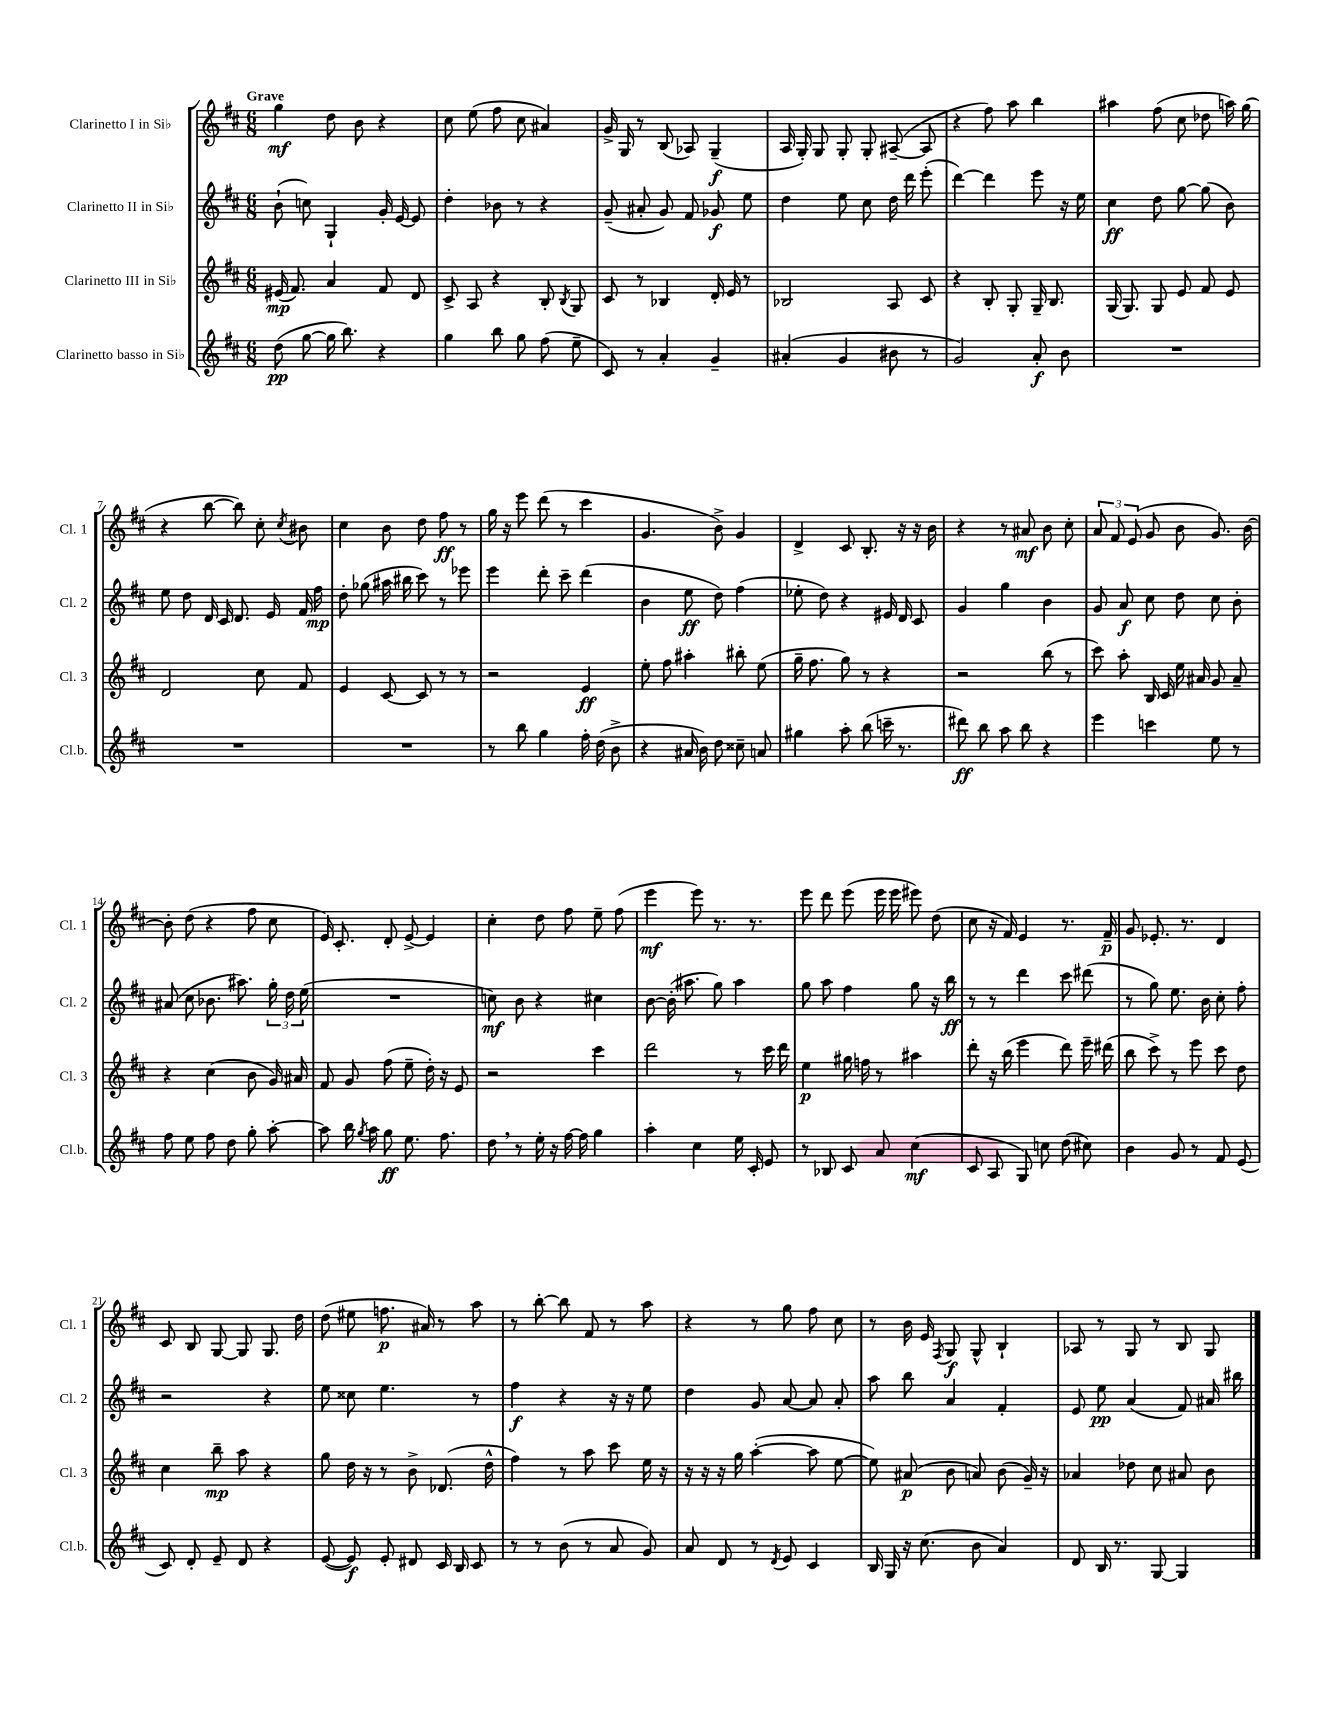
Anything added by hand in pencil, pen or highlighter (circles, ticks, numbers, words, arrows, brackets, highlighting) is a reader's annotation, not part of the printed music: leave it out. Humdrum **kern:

**kern	**dynam	**kern	**dynam	**kern	**dynam	**kern	**dynam
*part4	*part4	*part3	*part3	*part2	*part2	*part1	*part1
*staff4	*staff4	*staff3	*staff3	*staff2	*staff2	*staff1	*staff1
*I"Clarinetto basso in Si♭	*	*I"Clarinetto III in Si♭	*	*I"Clarinetto II in Si♭	*	*I"Clarinetto I in Si♭	*
*I'Cl.b.	*	*I'Cl. 3	*	*I'Cl. 2	*	*I'Cl. 1	*
*clefG2	*	*clefG2	*	*clefG2	*	*clefG2	*
*k[f#c#]	*	*k[f#c#]	*	*k[f#c#]	*	*k[f#c#]	*
*M6/8	*	*M6/8	*	*M6/8	*	*M6/8	*
=1	=1	=1	=1	=1	=1	=1	=1
!	!	!	!	!	!	!LO:TX:a:B:t=Grave	!
(8dd\	pp	(16e#X/	mp	(8b`\	.	4gg\	mf
.	.	8.f#/)	.	.	.	.	.
[8gg\	.	.	.	8ccn\)	.	.	.
16gg\]	.	4a/	.	4G`/	.	8dd\	.
8.bb\)	.	.	.	.	.	.	.
.	.	.	.	.	.	8b\	.
4r	.	8f#/	.	16g'/	.	4r	.
.	.	.	.	[16e/	.	.	.
.	.	8d/	.	8e/]	.	.	.
=2	=2	=2	=2	=2	=2	=2	=2
4gg\	.	8c#^/	.	4dd'\	.	8cc#\	.
.	.	8A/	.	.	.	(8ee\	.
8bb\	.	4r	.	8b-X\	.	8ff#\	.
8gg\	.	.	.	8r	.	8cc#\	.
(8ff#\	.	8B'/	.	4r	.	4a#X/)	.
.	.	8qB/	.	.	.	.	.
8ee~\	.	8G/	.	.	.	.	.
=3	=3	=3	=3	=3	=3	=3	=3
8c#/)	.	8c#/	.	(8g~/	.	16g^/	.
.	.	.	.	.	.	16G/	.
8r	.	8r	.	8a#X'/	.	8r	.
4a'/	.	4B-X/	.	8g/)	.	(8B/	.
.	.	.	.	8f#/	.	8A-X/)	.
4g~/	.	16d'/	.	8g-X/	f	(4G~/	f
.	.	16e/	.	.	.	.	.
.	.	8r	.	8ee\	.	.	.
=4	=4	=4	=4	=4	=4	=4	=4
(4a#X'/	.	2B-X/	.	4dd\	.	16A/	.
.	.	.	.	.	.	16G'/)	.
.	.	.	.	.	.	8G/	.
4g/	.	.	.	8ee\	.	8G'/	.
.	.	.	.	8cc#\	.	8G'/	.
8b#X\	.	8A/	.	16dd\	.	([8A#X~/	.
.	.	.	.	16ddd\	.	.	.
8r	.	8c#/	.	(8eee'\	.	8A#/]	.
=5	=5	=5	=5	=5	=5	=5	=5
2g/)	.	4r	.	[4ddd\)	.	4r	.
.	.	8B'/	.	4ddd\]	.	8ff#\)	.
.	.	8G'/	.	.	.	8aa\	.
8a'/	f	16G~/	.	8eee\	.	4bb\	.
.	.	8.B/	.	.	.	.	.
8b\	.	.	.	16r	.	.	.
.	.	.	.	16ee\	.	.	.
=6	=6	=6	=6	=6	=6	=6	=6
2.r	.	(16G/	.	4cc#\	ff	4aa#X\	.
.	.	8.G/)	.	.	.	.	.
.	.	8G/	.	8dd\	.	(8ff#\	.
.	.	8e/	.	[8gg\	.	8cc#\	.
.	.	8f#/	.	(8gg\]	.	8dd-X\	.
.	.	8e/	.	8b\)	.	16aan\)	.
.	.	.	.	.	.	(16gg\	.
!!LO:LB:g=z
=7	=7	=7	=7	=7	=7	=7	=7
2.r	.	2d/	.	8ee\	.	4r	.
.	.	.	.	8dd\	.	.	.
.	.	.	.	16d/	.	[8bb\	.
.	.	.	.	16c#/	.	.	.
.	.	.	.	8.d/	.	8bb\])	.
.	.	8cc#\	.	.	.	8cc#'\	.
.	.	.	.	16e/	.	.	.
.	.	.	.	.	.	8qcc#/	.
.	.	8f#/	.	16f#/	.	8b#X\	.
.	.	.	.	16ff#\	mp	.	.
=8	=8	=8	=8	=8	=8	=8	=8
2.r	.	4e/	.	8dd'\	.	4cc#\	.
.	.	.	.	(8gg-X\	.	.	.
.	.	[8c#/	.	16aa#X\	.	8b\	.
.	.	.	.	16bb#X\	.	.	.
.	.	8c#/]	.	8ccc#\)	.	8dd\	.
.	.	8r	.	8r	.	8ff#\	ff
.	.	8r	.	8eee-X\	.	8r	.
=9	=9	=9	=9	=9	=9	=9	=9
8r	.	2r	.	4eee\	.	16gg\	.
.	.	.	.	.	.	16r	.
8bb\	.	.	.	.	.	8eee\	.
4gg\	.	.	.	8ddd'\	.	(8ddd\	.
.	.	.	.	8ccc#~\	.	8r	.
16ff#'\	.	4e/	ff	(4ddd\	.	4ccc#\	.
(16dd\	.	.	.	.	.	.	.
8b^\	.	.	.	.	.	.	.
=10	=10	=10	=10	=10	=10	=10	=10
4r	.	8ee'\	.	4b\	.	4.g/	.
.	.	8ff#\	.	.	.	.	.
16a#X/	.	4aa#X'\	.	8ee\	ff	.	.
16b\)	.	.	.	.	.	.	.
8dd\	.	.	.	8dd\)	.	8b^\)	.
8cc##X~\	.	8bb#X'\	.	(4ff#\	.	4g/	.
8an/	.	(8ee\	.	.	.	.	.
=11	=11	=11	=11	=11	=11	=11	=11
4gg#X\	.	16gg~\	.	8ee-X'\	.	4d^/	.
.	.	8.ff#\	.	.	.	.	.
.	.	.	.	8dd\)	.	.	.
8aa'\	.	8gg\)	.	4r	.	8c#/	.
(8bb\	.	8r	.	.	.	8.B'/	.
16cccn~\	.	4r	.	16e#X/	.	.	.
8.r	.	.	.	16d/	.	16r	.
.	.	.	.	8c#/	.	16r	.
.	.	.	.	.	.	16b\	.
=12	=12	=12	=12	=12	=12	=12	=12
8ddd#X\)	ff	2r	.	4g/	.	4r	.
8bb\	.	.	.	.	.	.	.
8aa\	.	.	.	4gg\	.	8r	.
8bb\	.	.	.	.	.	8a#X/	mf
4r	.	(8bb\	.	4b\	.	8b\	.
.	.	8r	.	.	.	8cc#'\	.
=13	=13	=13	=13	=13	=13	=13	=13
4eee\	.	8ccc#\)	.	8g/	.	12a/	.
.	.	.	.	.	.	12f#/	.
.	.	8aa'\	.	8a/	f	.	.
.	.	.	.	.	.	(12e/	.
4cccn\	.	16B/	.	8cc#\	.	8g/	.
.	.	16c#/	.	.	.	.	.
.	.	16ee\	.	8dd\	.	8b\	.
.	.	16a#X/	.	.	.	.	.
8ee\	.	8g/	.	8cc#\	.	8.g/)	.
8r	.	8a#~/	.	8b'\	.	.	.
.	.	.	.	.	.	[16b\	.
!!LO:LB:g=z
=14	=14	=14	=14	=14	=14	=14	=14
8ff#\	.	4r	.	(8a#X/	.	8b'\]	.
8ee\	.	.	.	8cc#\	.	(8dd\	.
8ff#\	.	(4cc#\	.	8.b-X\	.	4r	.
8dd\	.	.	.	.	.	.	.
.	.	.	.	8.aa#X\)	.	.	.
8gg'\	.	8b\	.	.	.	8ff#\	.
[8aa'\	.	16g/)	.	24gg'\	.	8cc#\	.
.	.	.	.	24dd\	.	.	.
.	.	16a#X/	.	.	.	.	.
.	.	.	.	(24ee\	.	.	.
=15	=15	=15	=15	=15	=15	=15	=15
8aa\]	.	8f#/	.	2.r	.	16e/)	.
.	.	.	.	.	.	8.c#'/	.
16bb\	.	8g/	.	.	.	.	.
8qgg/	.	.	.	.	.	.	.
16aa\	.	.	.	.	.	.	.
8gg\	ff	(8ff#\	.	.	.	8d'/	.
8.ee\	.	8ee~\	.	.	.	[8e^/	.
.	.	16dd'\)	.	.	.	4e/]	.
8.ff#\	.	16r	.	.	.	.	.
.	.	8e/	.	.	.	.	.
=16	=16	=16	=16	=16	=16	=16	=16
8dd,\	.	2r	.	8ccn\)	mf	4cc#'\	.
8r	.	.	.	8b\	.	.	.
16ee'\	.	.	.	4r	.	8dd\	.
16r	.	.	.	.	.	.	.
[16ff#\	.	.	.	.	.	8ff#\	.
16ff#\]	.	.	.	.	.	.	.
4gg\	.	4ccc#\	.	4cc#X\	.	8ee~\	.
.	.	.	.	.	.	(8ff#\	.
=17	=17	=17	=17	=17	=17	=17	=17
4aa'\	.	2ddd\	.	[8b\	.	4eee\	mf
.	.	.	.	(16b'\]	.	.	.
.	.	.	.	8.aa#X\	.	.	.
4cc#\	.	.	.	.	.	8eee\)	.
.	.	.	.	8gg\)	.	8.r	.
16ee\	.	8r	.	4aa#\	.	.	.
16c#'/	.	.	.	.	.	8.r	.
8e/	.	16ccc#\	.	.	.	.	.
.	.	16ddd\	.	.	.	.	.
=18	=18	=18	=18	=18	=18	=18	=18
8r	.	4ee\	p	8gg\	.	8eee\	.
8B-X/	.	.	.	8aa\	.	8ddd\	.
8c#/	.	16gg#X\	.	4ff#\	.	(8eee\	.
.	.	16ffn\	.	.	.	.	.
8a/	.	8r	.	.	.	16eee\	.
.	.	.	.	.	.	16eee\	.
(4cc#\	mf	4aa#X\	.	8gg\	.	8eee#X\)	.
.	.	.	.	16r	.	(8dd\	.
.	.	.	.	16bb\	ff	.	.
=19	=19	=19	=19	=19	=19	=19	=19
8c#/	.	8ddd'\	.	8r	.	8cc#\	.
8A/	.	16r	.	8r	.	16r	.
.	.	(16bb\	.	.	.	16f#/)	.
8G/)	.	4eee\	.	4ddd\	.	4e/	.
8ccn\	.	.	.	.	.	.	.
(8dd\	.	8ddd\)	.	8ccc#\	.	8.r	.
8cc#X\)	.	16eee~\	.	(8ddd#X\	.	.	.
.	.	(16ddd#X\	.	.	.	16f#~/	p
=20	=20	=20	=20	=20	=20	=20	=20
4b\	.	8bb\	.	8r	.	8g/	.
.	.	8ccc#^\)	.	8gg\)	.	8.e-X'/	.
8g/	.	8r	.	8.ee\	.	.	.
.	.	.	.	.	.	8.r	.
8r	.	8eee\	.	.	.	.	.
.	.	.	.	16b\	.	.	.
8f#/	.	8ccc#\	.	8cc#'\	.	4d/	.
(8e/	.	8dd\	.	8ff#'\	.	.	.
!!LO:LB:g=z
=21	=21	=21	=21	=21	=21	=21	=21
8c#/)	.	4cc#\	.	2r	.	8c#/	.
8d'/	.	.	.	.	.	8B/	.
8e~/	.	8bb~\	mp	.	.	[8G/	.
8d/	.	8aa\	.	.	.	8G/]	.
4r	.	4r	.	4r	.	8.G/	.
.	.	.	.	.	.	16dd\	.
=22	=22	=22	=22	=22	=22	=22	=22
([8e/	.	8gg\	.	8ee\	.	(8dd\	.
8e/])	f	16dd\	.	8cc##X\	.	8ee#X\	.
.	.	16r	.	.	.	.	.
8e'/	.	8r	.	4.ee\	.	8.ffn\	p
8d#X/	.	8b^\	.	.	.	.	.
.	.	.	.	.	.	16a#X/)	.
16c#/	.	(8.d-X/	.	.	.	8r	.
16B/	.	.	.	.	.	.	.
8c#/	.	.	.	8r	.	8aa\	.
.	.	16dd^^\	.	.	.	.	.
=23	=23	=23	=23	=23	=23	=23	=23
8r	.	4ff#\)	.	4ff#\	f	8r	.
8r	.	.	.	.	.	[8bb'\	.
(8b\	.	8r	.	4r	.	8bb\]	.
8r	.	8aa\	.	.	.	8f#/	.
8a/	.	8ccc#\	.	16r	.	8r	.
.	.	.	.	16r	.	.	.
8g/)	.	16ee\	.	8ee\	.	8aa\	.
.	.	16r	.	.	.	.	.
=24	=24	=24	=24	=24	=24	=24	=24
8a/	.	16r	.	4dd\	.	4r	.
.	.	16r	.	.	.	.	.
8d/	.	16r	.	.	.	.	.
.	.	16gg\	.	.	.	.	.
8r	.	([4aa'\	.	8g/	.	8r	.
8qd/	.	.	.	.	.	.	.
8e/	.	.	.	[8a/	.	8gg\	.
4c#/	.	8aa\]	.	8a/]	.	8ff#\	.
.	.	[8ee\	.	8a'/	.	8cc#\	.
=25	=25	=25	=25	=25	=25	=25	=25
16B/	.	8ee\])	.	8aa\	.	8r	.
16G/	.	.	.	.	.	.	.
16r	.	(8a#X/	p	8bb\	.	16b\	.
(8.cc#\	.	.	.	.	.	16e/	.
.	.	.	.	.	.	8qF#/	.
.	.	8b\	.	4a/	.	8G/	f
8b\	.	8an/)	.	.	.	8G^^/	.
4a/)	.	(8b\	.	4f#'/	.	4B`/	.
.	.	16g~/)	.	.	.	.	.
.	.	16r	.	.	.	.	.
=26	=26	=26	=26	=26	=26	=26	=26
8d/	.	4a-X/	.	8e/	.	8A-X/	.
16B/	.	.	.	8ee\	pp	8r	.
8.r	.	.	.	.	.	.	.
.	.	8dd-X\	.	(4a/	.	8G/	.
[8G/	.	8cc#\	.	.	.	8r	.
4G/]	.	8a#X/	.	8f#/)	.	8B/	.
.	.	8b\	.	16a#X/	.	8G/	.
.	.	.	.	16bb#X\	.	.	.
==	==	==	==	==	==	==	==
*-	*-	*-	*-	*-	*-	*-	*-
